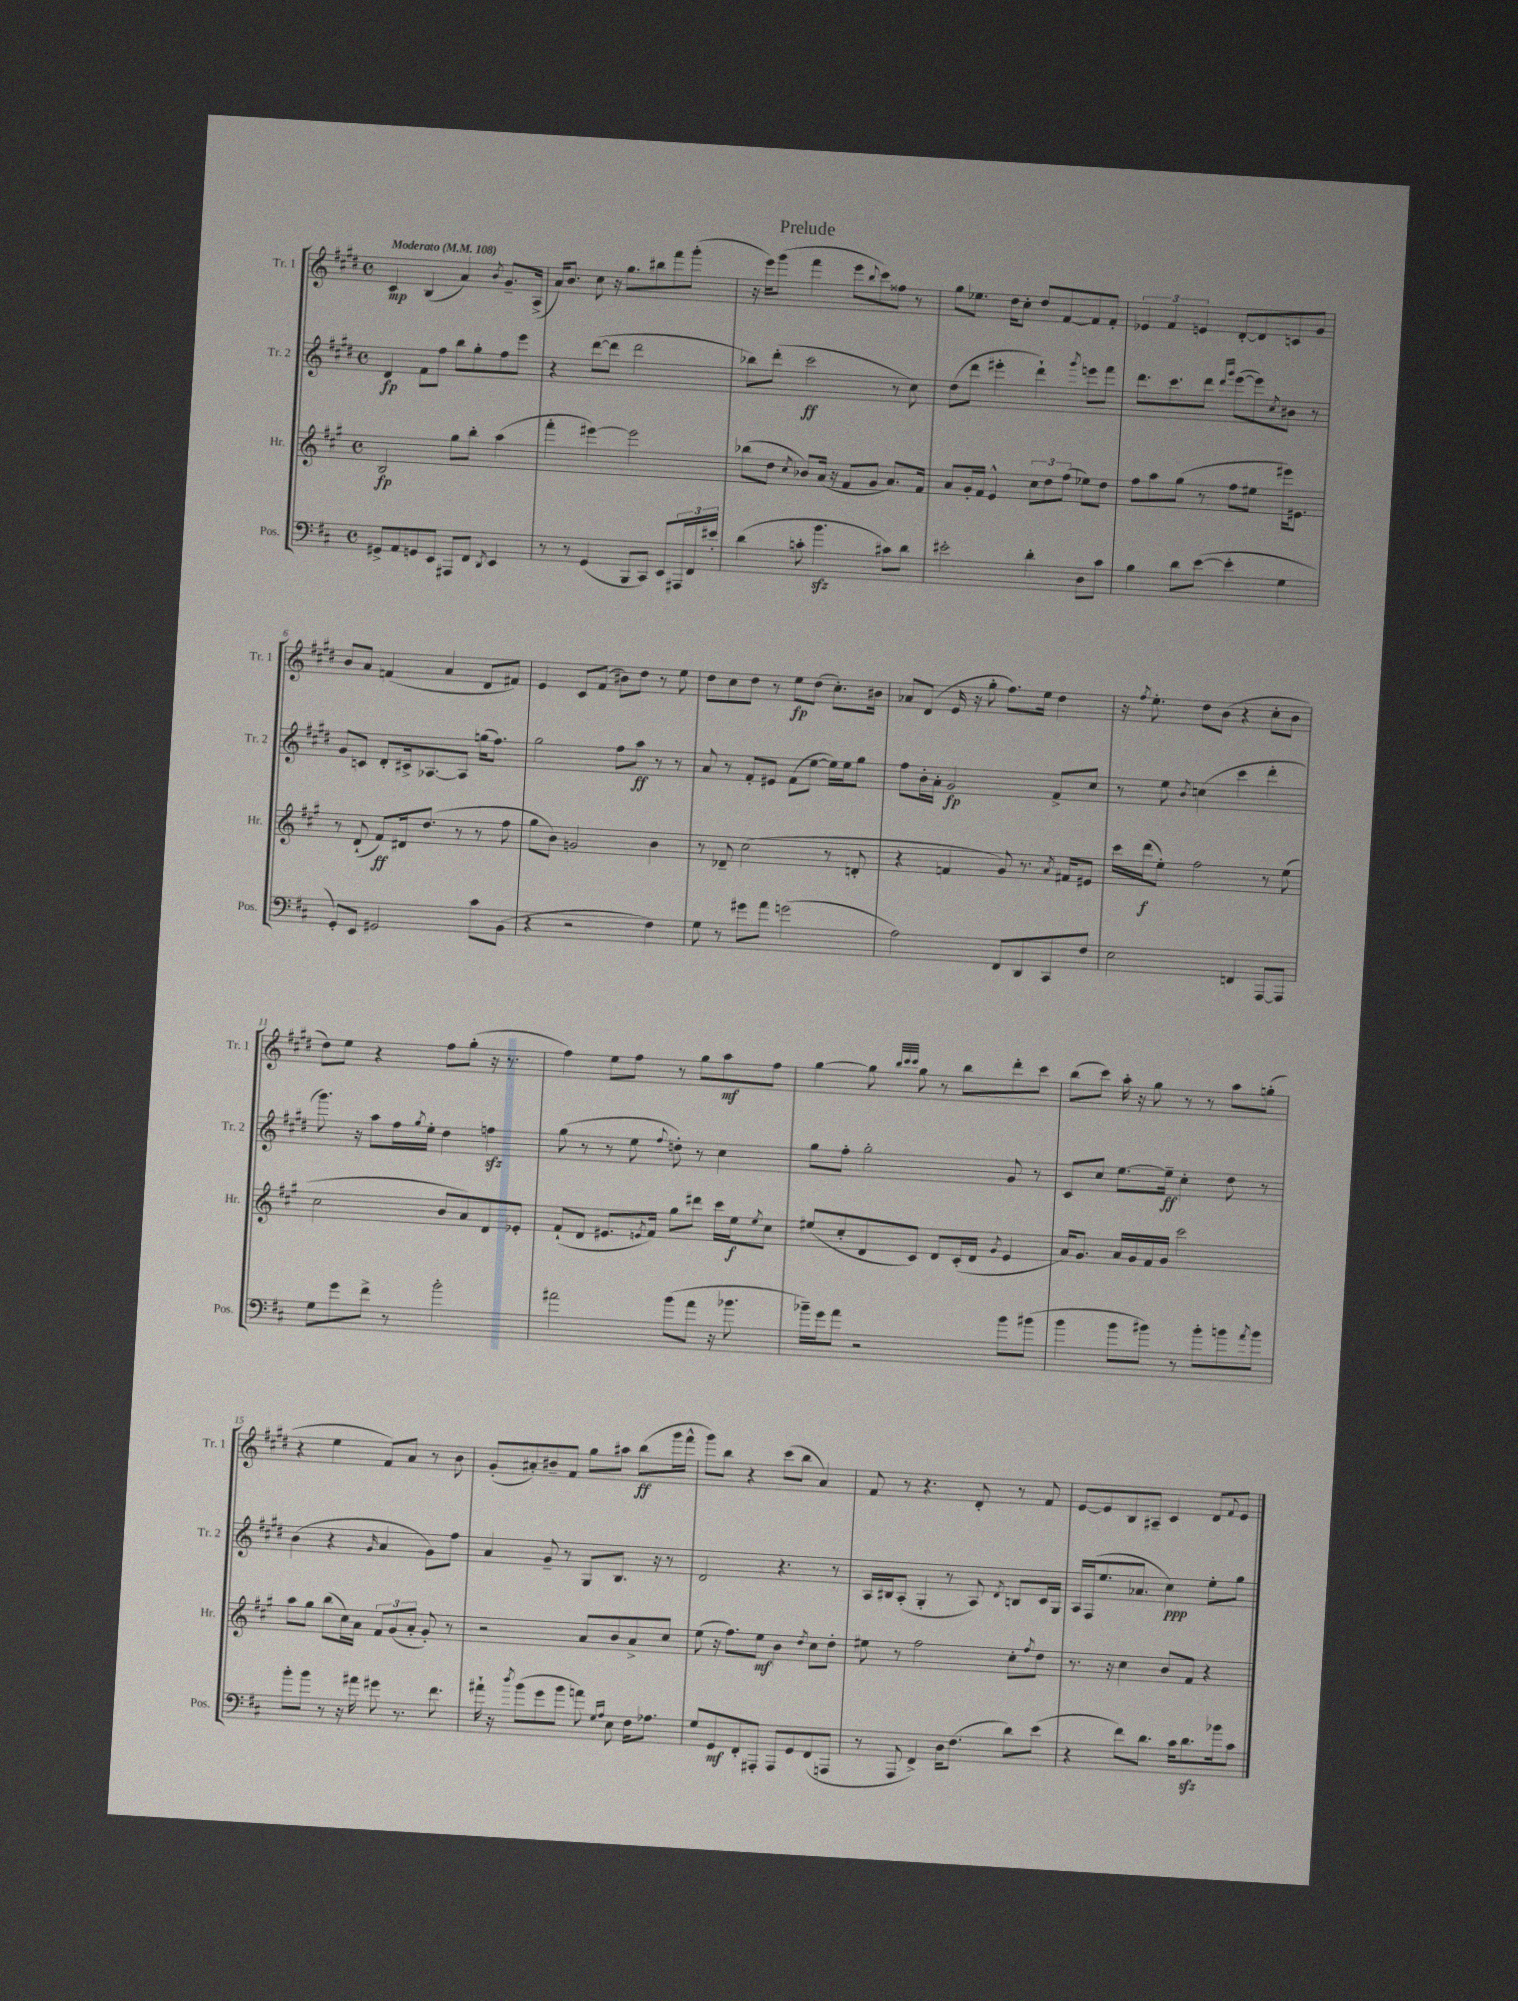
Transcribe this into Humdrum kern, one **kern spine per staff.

**kern	**kern	**kern	**kern
*staff4	*staff3	*staff2	*staff1
*clefF4	*clefG2	*clefG2	*clefG2
*k[f#c#]	*k[f#c#g#]	*k[f#c#g#d#]	*k[f#c#g#d#]
*M4/4	*M4/4	*M4/4	*M4/4
*met(c)	*met(c)	*met(c)	*met(c)
*MM108	*MM108	*MM108	*MM108
8GG#^/L	2B/	4d#/	4c#/
8AA/	.	.	.
8GG/	.	8f#\L	(4B/
8EE/J	.	8ff#\J	.
8AAA#/L	8gg#\L	8bb\L	4a/)
8FF#/J	8bb'\J	8gg#'\	.
8qDD/	.	.	8qb/
4EE/	(4aa\	8ff#\	8.g#~/L
.	.	8eee\J	.
.	.	.	(16A^/Jk
=	=	=	=
8r	4fff#'\	4r	16a/LK)
.	.	.	8.b/J
8r	.	.	.
(4GG/	[4eee#\)	([8ddd#\L	8cc#\
.	.	8ddd#\]J	16r
.	.	.	8.gg#\L
8BBB/L	2eee#\]	2ddd#\	.
8CC#/J)	.	.	8bb#\
8EE/L	.	.	8fff#\
24AAA#/L	.	.	(8ggg#'\J
24FF#/	.	.	.
24e#'/JJ	.	.	.
=	=	=	=
(4d\	(8bb-\L	8bb-\L)	16r
.	.	.	16eee\LK)
.	8dd\J	(8ddd#'\J	(8ggg#\J
.	8qcc#/	.	.
8c'\	8b-/L)	2ccc#\	4fff#\
4.b\	(16a/Jk	.	.
.	16r	.	.
.	8f#/L	.	8eee\L
.	.	.	8qqbb/
.	8g#/J	.	8ccc#\)
8c#\L)	8.a/L)	8r	8ff##\J
8d\J	.	8cc#\)	8r
.	16f#/Jk	.	.
=	=	=	=
2e#'\	8a/L	(8dd#\L	8gg#\L
.	16g#'/L	8ddd#\J	8.ee-\J
.	16f#/JJ	.	.
.	4e^^/	4eee#'\	.
.	.	.	16dd#\LK
.	.	.	8cc#'\J
4d'\	12cc#\L	4ddd#`\)	8dd#/L
.	12dd\	.	.
.	.	.	[8f#/
.	(12ff#\J	.	.
.	.	8qggg#/	.
8D\L	8ee-\L)	8eee\L	8f#/]
8c#\J	8dd\J	8fff#\J	8f#'/J
=	=	=	=
4B\	8ff#\L	8.ddd#\L	6e-/
.	8aa\	.	.
.	.	.	6f#/
.	.	8.ccc#\	.
8d\L	(8gg#\J	.	.
.	.	.	6e/
([8e\J	8r	8ddd#\J	.
.	.	16qqddd#/LL	.
.	.	16qqggg#/JJ	.
4e'\]	8ff#\L	([8eee\L	[8d#'/L
.	8ee#\J	8eee\])	8d#/]
.	.	8qcc#/	.
4G\	16eee#\LK)	8b#\J	8c/
.	8.e#\J	.	.
.	.	8r	8g#/J
=	=	=	=
8GG'/L)	8r	8g#/L	8b/L
8EE/J	(8d`/	8c/J	8a/J
2GG#/	8f#/L)	8d#'/L	(4f/
.	16d#/k	16c#^/k	.
.	(8.dd/J	[8.A-/	.
.	.	.	4a/
.	8r	8A-/]J	.
8c#\L	8r	(16gg\LK	8d#/L
.	.	8.ff#\J)	.
(8BB\J	8ff#\	.	8f#/J)
=	=	=	=
4r	8gg#\L	2gg#\	4e/
.	8b\J)	.	.
2r	2g/	.	8c#/L
.	.	.	(8f#/J
.	.	8ff#\L	8b#\L)
.	.	8aa\J	8dd#\J
4F#\)	4b\	8r	8r
.	.	8r	8ee\
=	=	=	=
8G\	8r	8a/	8dd#\L
8r	8d-~/	8r	8cc#\
8g#\L	(2cc#\	8f#'/L	8dd#\J
8a\J	.	8e#/J	8r
(2g\	.	(8f#\L	8ee\L
.	.	[8ee\J	(8dd#\J
.	8r	16ee\]LL)	8.cc#'\L)
.	.	16ee\J	.
.	8d'/	8gg#\J	.
.	.	.	16b#\Jk
=	=	=	=
2A\)	4r	8ff#\L	8a-/L
.	.	16b'\L	(8d#/J
.	.	16a'\JJ	.
.	4f/	2g#/	16e/
.	.	.	16r
.	.	.	8gg#'\
8FF#/L	8g#/)	.	8.ff#\L)
8DD/	8.r	.	.
.	.	.	16ee\Jk
8CC#/	.	8f#^/L	4dd#\
.	8qa/	.	.
.	16f#/LK	.	.
8F#/J	8e#/J	8cc#/J	.
=	=	=	=
2E\	16ccc#\LL	8r	16r
.	.	.	8qff#/
.	(16ddd\J	.	8.ee'\
.	8ee'\J)	8ee\	.
.	.	8qb/	.
.	2ff#\	(4cc\	8dd#\L
.	.	.	(8b\J
4FF/	.	4ccc#\	4r
[8AAA/L	8r	4ddd#'\	8cc#'\L
8AAA/]J	(8ee\	.	8b\J
=	=	=	=
8G\L	2cc#\	8.ggg#\)	8dd#\L)
8g\	.	.	8ee\J
.	.	16r	.
8f#^\J	.	8aa\L	4r
8r	.	16ff#\L	.
.	.	8qgg#/	.
.	.	16ee'\JJ	.
2b'\	8b/L	4dd#\	8ff#\L
.	8a/)	.	(8gg#'\J
.	8d/	4ff\	16r
.	.	.	8.r
.	8e-'/J	.	.
=	=	=	=
2a#\	(8f#`/L	(8gg#\	4ff#\)
.	8d/J	8r	.
.	8.e#/L	8r	8ee\L
.	.	8ee\	8ff#\J
.	8qe/	.	.
.	16f#/Jk)	.	.
.	.	8qqff#/	.
(8b\L	8gg#\L	8dd'\)	8r
8a#\J	8ddd#\J	8r	8gg#\L
16r	16ccc#\LL	4cc#\	8aa\
8.b-\	16ee\J	.	.
.	8qee/	.	.
.	8cc#\J	.	8ff#\J
=	=	=	=
16b-~\LL)	(8ee#/L	8gg#\L	[4gg#\
16g\J	.	.	.
8a\J	8cc#'/	8ff#'\J	.
2r	8d/	2gg#'\	8gg#\]
.	.	.	32qqbb/LLL
.	.	.	32qqccc#/
.	.	.	32qqccc#/JJJ
.	8c#/J)	.	8gg#\
.	8d/L	.	8r
.	(16c#'/L	.	8bb\L
.	16d/JJ	.	.
.	8qg#/	.	.
8b-\L	4e/	8g#/	8ddd#'\
(8b#\J	.	8r	8ccc#\J
=	=	=	=
4b\	16a/LK)	8c#/L	(8bb\L
.	8.g#/J	.	.
.	.	8cc#/J	8ccc#\J)
8b\L	16a/LL	[8.ee\L	16aa'\
.	16g#/	.	16r
8b#\J)	16f#/	.	8gg#\
.	16g#/JJ	16ee~\]Jk	.
8r	2ccc#\	4cc#'\	8r
8b#'\L	.	.	8r
8b\	.	8dd#\	8aa\L
8qa/	.	.	.
8b\J	.	8r	(8gg'\J
=	=	=	=
8b'\L	8aa\L	(4b\	4r
8b\J	8gg#\J	.	.
8r	(8bb\L	4r	4ee\
16r	16cc#\L)	.	.
16a#\	16a\JJ	.	.
.	.	16qqg#/	.
8g#\	12f#/L	4a/	8f#/L)
.	(12g#/	.	.
8.r	.	.	8a/J
.	12a'/J	.	.
.	8g#'/)	8g#\L)	8r
8.f#\	.	.	.
.	8r	8ff#\J	8b\
=	=	=	=
16a#`\	2r	4a/	(8g#'/L
16r	.	.	.
8qdd/	.	.	.
(8b\L	.	.	8a#'/)
8g\	.	8g#~/	8b#~/
8b\J	.	8r	8f#/J
8a\)	8a/L	8G#/L	8gg#\L
16qqG/LL	.	.	.
16qqA/JJ	.	.	.
8E\	8b/	8.B/J	8aa#\J
16F#\LK	8a^/	.	(8bb\L
8.A-\J	.	16r	.
.	8cc#/J	8r	16ggg#\L
.	.	.	16fff#^^\JJ
=	=	=	=
8G/L	(8ee\	2d#/	8ggg#\L)
8GG/	16r	.	8bb\J
.	8.ff#\L)	.	.
8FF#'/	.	.	4r
8AAA#'/J	8ee\J	.	.
8AAA#/L	4b\	4.r	(8ccc#\L
8GG/	.	.	8bb\J
.	8qdd/	.	.
(8FF#/	8cc#\L	.	4a/)
8AAA/J	8dd'\J	8r	.
=	=	=	=
8r	8ee#\	16A/LL	8f#/
.	.	16B#/J	.
8AAA/	8r	(8A'/J	8r
4FF#^/)	2ff#\	4G#'/	4.r
16D\LK	.	8r	.
(8.F#\J	.	.	.
.	.	8A/)	8d#'/
.	.	8qd#/	.
8d\L)	8cc#'\L	8B/L	8r
.	8qff#/	.	.
(8e\J	8dd\J	16c#/L	8f#/
.	.	16G#/JJ	.
=	=	=	=
4r	8.r	16A/LL	[8e/L
.	.	(16F#/J	.
.	.	8.ee/	8e/]
.	16r	.	.
8f#\L)	4cc#\	.	8B/
.	.	8.a-/J	.
8.d\J	.	.	8A#~/J
.	8b/L	4cc#\)	4c#/
16c#\LK	.	.	.
8.d\	8f#/J	.	.
.	4r	8ee'\L	8d#/L
16b-\k	.	.	.
.	.	.	8qqf#/
8c#\J	.	8gg#\J	8e/J
==	==	==	==
*-	*-	*-	*-
